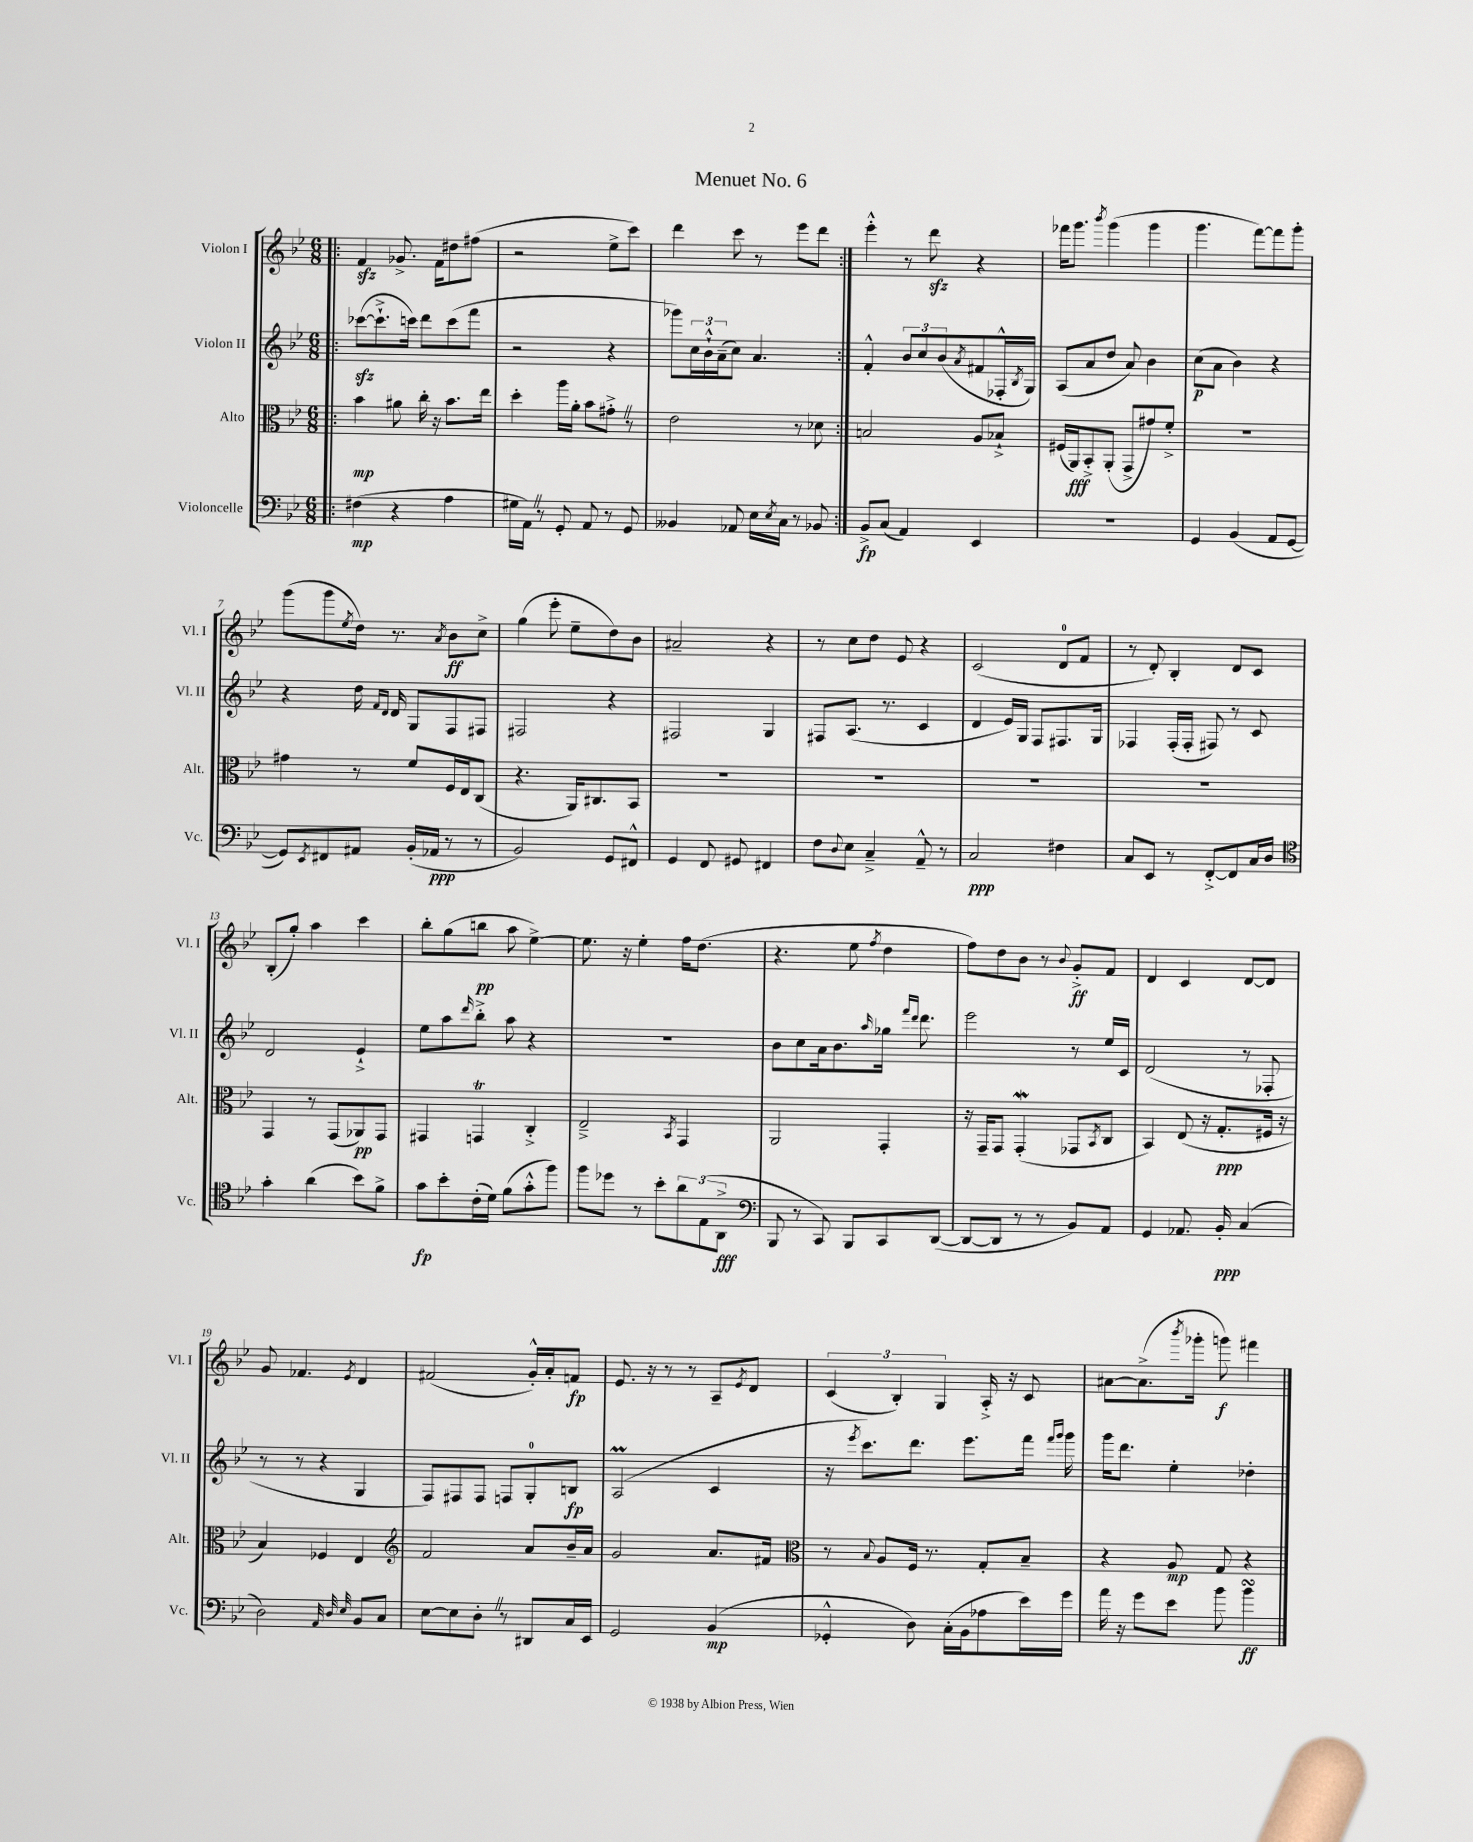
\header { title = "Menuet No. 6" }
<<
\new StaffGroup <<
\new Staff = "s0" \with { instrumentName = "Violon I" shortInstrumentName = "Vl. I" } {
    \clef treble \key bes \major \numericTimeSignature \time 6/8
    \repeat volta 2 { \bar ".|:" f'4\sfz ges'8.-> f'16 dis''8 fis''8( |
    r2 ees''8-> c'''8) |
    d'''4 c'''8 r8 ees'''8 d'''8 | }
    ees'''4-.-^ r8 d'''8\sfz r4 |
    fes'''16 g'''8. \acciaccatura { bes'''8 } g'''4( g'''4 |
    g'''4. f'''8~) f'''8 g'''8-. |
    g'''8( g'''8 \acciaccatura { ees''8 } d''16) r8. \acciaccatura { a'8 } bes'8\ff c''8-> |
    g''4( ees'''8-. ees''8-- d''8) bes'8 |
    ais'2-- r4 |
    r8 c''8 d''8 ees'8 r4 |
    c'2( d'8-0 f'8 |
    r8 d'8-.) bes4-. d'8 c'8 |
    bes8-.( g''8-.) a''4 c'''4 |
    bes''8-. g''8( b''8\pp a''8 ees''4~->) |
    ees''8. r16 ees''4-. f''16 d''8.( |
    r4. ees''8 \acciaccatura { f''8 } d''4 |
    f''8) d''8 bes'8 r8 \appoggiatura { bes'8 } g'8-.->\ff f'8 |
    d'4 c'4 d'8~ d'8 |
    g'8 fes'4. \acciaccatura { ees'8 } d'4 |
    fis'2( g'16-.-^) a'16-. f'8\fp |
    ees'8. r16 r8 r8 a8-- \acciaccatura { ees'8 } d'8 |
    \tuplet 3/2 { c'4( bes4-.) g4 } a16-.-> r16 c'8 |
    ais'8~ ais'8.->( \acciaccatura { bes'''8 } ges'''16-. g'''8\f) fis'''4 \bar "|." |
}
\new Staff = "s1" \with { instrumentName = "Violon II" shortInstrumentName = "Vl. II" } {
    \clef treble \key bes \major \numericTimeSignature \time 6/8
    \repeat volta 2 { \bar ".|:" ces'''8~\sfz( ces'''8.-!-> c'''16) d'''8 c'''8( f'''8 |
    r2 r4 |
    ges'''8) \tuplet 3/2 { c''16 bes'16-!-^ a'16--( } c''8) a'4. | }
    f'4-.-^ \tuplet 3/2 { bes'8 c''8 bes'8( } \acciaccatura { a'8 } fis'8 fes16-.-^ \acciaccatura { bes8 } g16) |
    a8( a'8 d''8 a'8) bes'4 |
    c''8\p( a'8 bes'4) r4 |
    r4 d''16 \grace { f'16 d'16 } d'16 g8 f8 fis8 |
    fis2 r4 |
    fis2 g4 |
    fis8 a8.( r8. c'4 |
    d'4 ees'16) g16 f8 fis8. g16 |
    fes4 fes16-.( fes16-. fis8) r8 c'8 |
    d'2 ees'4-!-> |
    ees''8 a''8 \grace { d'''16 } bes''8-.-> a''8 r4 |
    R2. |
    bes'8 c''8 a'16 bes'8. \grace { a''16 } ges''16 \grace { f'''16 d'''16 } d'''8. |
    ees'''2 r8 ees''16 c'16 |
    d'2( r8 fes8-. |
    r8 r8 r4 g4 |
    f8) fis8 fis8 f8 g8-0-. b8\fp |
    a2\prall( c'4 |
    r16 \acciaccatura { ees'''8 } c'''8.) d'''8. ees'''8. f'''16 \grace { f'''16 g'''16 } g'''16 |
    g'''16 d'''8. ees''4-. des''4-. \bar "|." |
}
\new Staff = "s2" \with { instrumentName = "Alto" shortInstrumentName = "Alt." } {
    \clef alto \key bes \major \numericTimeSignature \time 6/8
    \repeat volta 2 { \bar ".|:" bes'4\mp ais'8 c''16-. r16 bes'8. ees''16 |
    d''4-. a''16 a'16-. bes'8 gis'8-.-> \once \override BreathingSign.text = \markup { \musicglyph "scripts.caesura.straight" } \breathe r8 |
    ees'2 r8 des'8 | }
    b2 a8 bes8-!-> |
    fis16( a,16\fff) bes,8-.-> a,8-.( g,8-> gis'8) f'8-.-> |
    R2. |
    gis'4 r8 f'8 f16 ees16 c8( |
    r4. a,16) cis8. bes,8 |
    R2. |
    R2. |
    R2. |
    R2. |
    g,4 r8 g,8( aes,8\pp) g,8 |
    gis,4 g,4\trill c4-.-> |
    ees2---> \acciaccatura { bes,8 } g,4 |
    a,2 g,4-. |
    r16 g,16-- g,8 g,4-.\mordent( ges,8 \acciaccatura { bes,8 } c8 |
    bes,4) ees8( r16 g8.-.\ppp fis16 r16 |
    bes4) fes4 ees4 |
    \clef treble f'2 a'8 bes'16-- a'16 |
    g'2 a'8. fis'16 |
    \clef alto r8 \appoggiatura { bes8 } a8 f16 r8. g8-. bes8-- |
    r4 a8\mp g8 r4 \bar "|." |
}
\new Staff = "s3" \with { instrumentName = "Violoncelle" shortInstrumentName = "Vc." } {
    \clef bass \key bes \major \numericTimeSignature \time 6/8
    \repeat volta 2 { \bar ".|:" fis4\mp( r4 a4 |
    gis16 a,16) \once \override BreathingSign.text = \markup { \musicglyph "scripts.caesura.straight" } \breathe r8 g,8-. a,8 r8 g,8 |
    beses,4 aes,8 ees16 \acciaccatura { ees8 } c16 r8 bes,8 | }
    bes,8->\fp c8( a,4) ees,4 |
    R2. |
    g,4 bes,4( a,8 g,8~ |
    g,8) \acciaccatura { ees,8 } fis,8 ais,8 bes,16-.( aes,16\ppp r8 r8 |
    bes,2) g,8 fis,8-^ |
    g,4 f,8 gis,8 fis,4 |
    f8 \appoggiatura { d8 } ees8 c4---> a,8---^ r8 |
    c2\ppp fis4 |
    c8 ees,8 r8 f,8~-.-> f,8 c16 d16 |
    \clef tenor g'4-. a'4( bes'8) f'8-> |
    g'8\fp bes'8-. c'16-.( d'16) f'8( g'8-.-^ f''8) |
    f''8 des''8 r8 bes'8-. \tuplet 3/2 { a'8 ees8( a,8->\fff } |
    \clef bass bes,,8 r8 c,8) bes,,8 c,8 d,8~( |
    d,8~ d,8 r8 r8 bes,8) a,8 |
    g,4 aes,8. bes,16-.\ppp c4( |
    d2) \grace { a,32 d32 ees32 } bes,8 c8 |
    ees8~ ees8 d8-. \once \override BreathingSign.text = \markup { \musicglyph "scripts.caesura.straight" } \breathe r8 dis,8 c16 ees,16 |
    g,2 bes,4\mp( |
    ges,4-.-^ d8) c16-.( bes,16 aes8 ees'16) g'16 |
    a'16 r16 g'8 ees'8 bes'8 bes'4\turn\ff \bar "|." |
}
>>
>>
